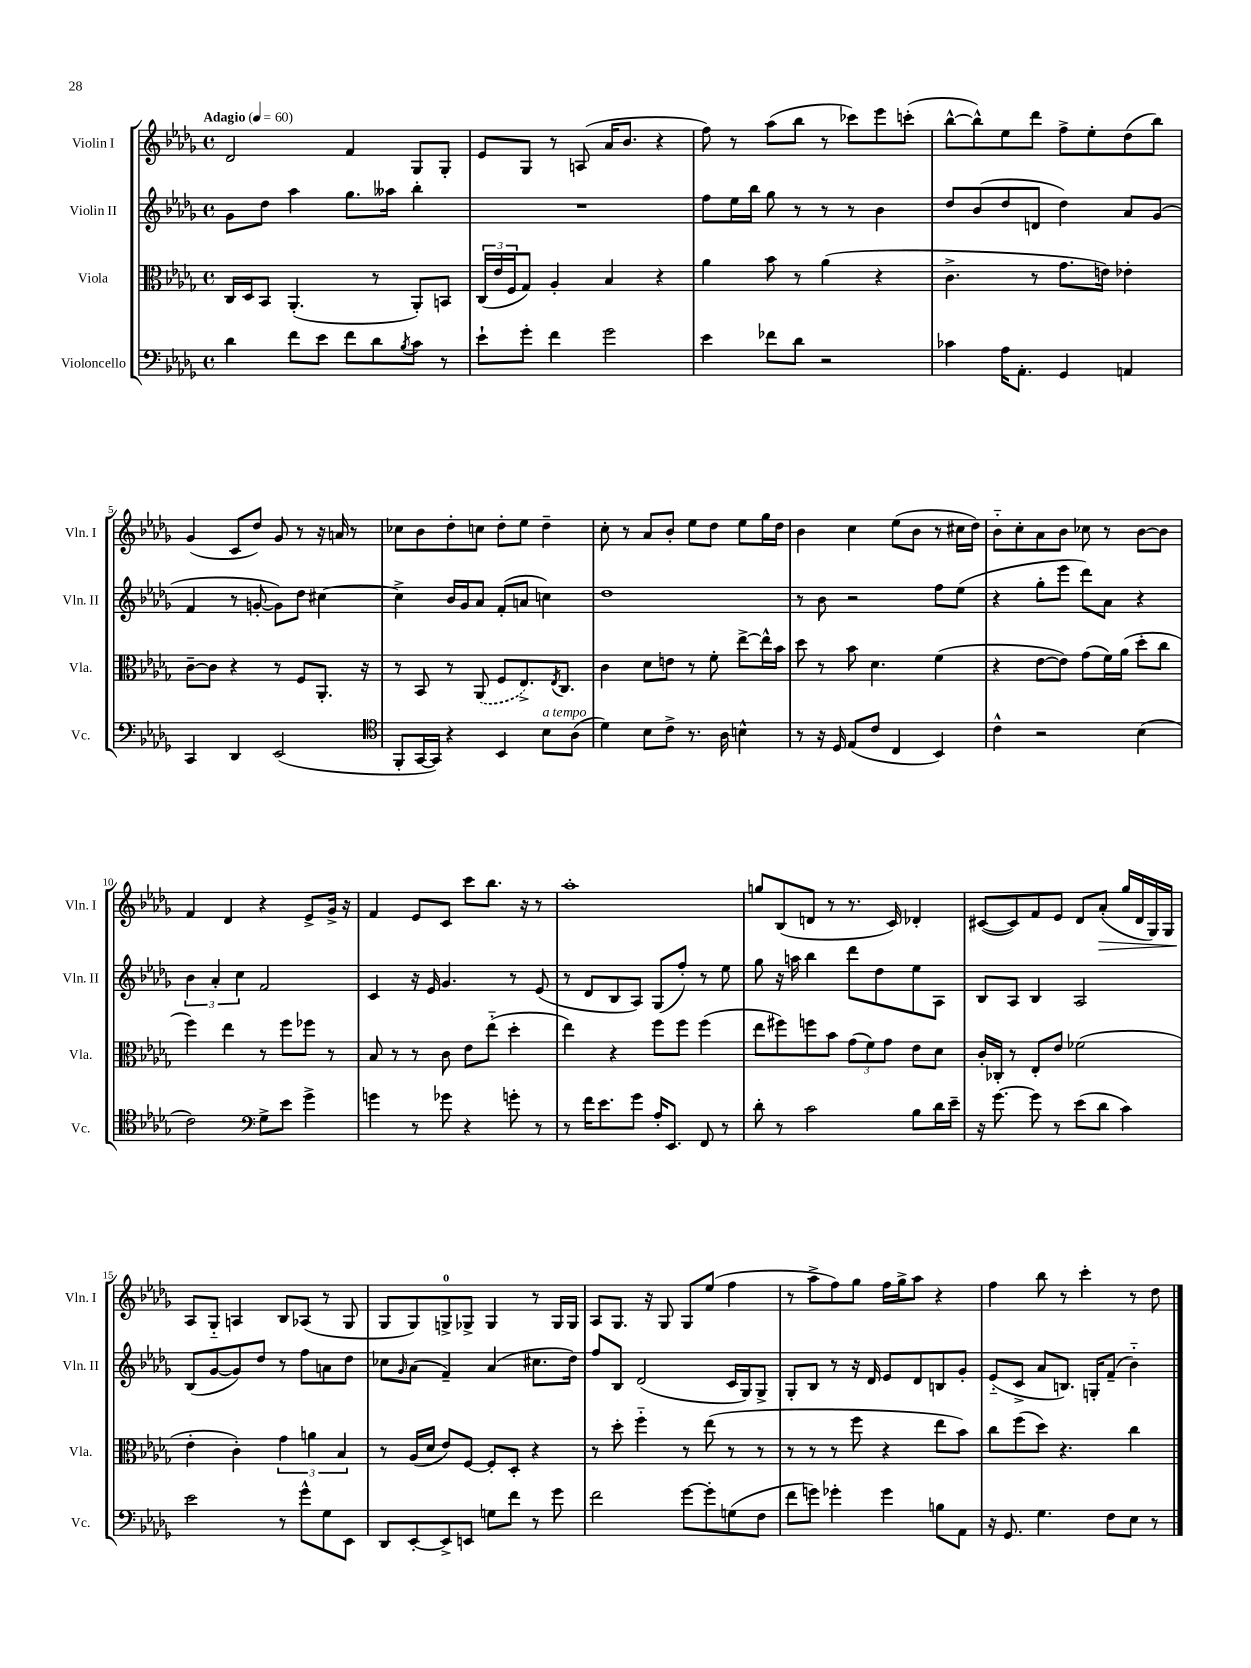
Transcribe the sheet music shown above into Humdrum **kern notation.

**kern	**kern	**kern	**kern	**dynam
*part4	*part3	*part2	*part1	*part1
*staff4	*staff3	*staff2	*staff1	*staff1
*I"Violoncello	*I"Viola	*I"Violin II	*I"Violin I	*
*I'Vc.	*I'Vla.	*I'Vln. II	*I'Vln. I	*
*clefF4	*clefC3	*clefG2	*clefG2	*
*k[b-e-a-d-g-]	*k[b-e-a-d-g-]	*k[b-e-a-d-g-]	*k[b-e-a-d-g-]	*
*M4/4	*M4/4	*M4/4	*M4/4	*
*met(c)	*met(c)	*met(c)	*met(c)	*
*MM60	*MM60	*MM60	*MM60	*
=1	=1	=1	=1	=1
!	!	!	!LO:TX:a:B:t=Adagio	!
4d-\	16C/LL	8g-\L	2d-/	.
.	16D-/J	.	.	.
.	8BB-/J	8dd-\J	.	.
8f\L	(4.AA-'/	4aa-\	.	.
8e-\J	.	.	.	.
8f\L	.	8.gg-\L	4f/	.
8d-\	8r	.	.	.
.	.	16aa--X\Jk	.	.
8qB-/	.	.	.	.
8c\J	8AA-'/L)	4bb-'\	8G-/L	.
8r	8BBn/J	.	8G-'/J	.
=2	=2	=2	=2	=2
8e-`\L	(24C/LL	1r	8e-/L	.
.	24e-/	.	.	.
.	24F/J	.	.	.
8g-'\J	8G-/J)	.	8G-/J	.
4f\	4A-'/	.	8r	.
.	.	.	(8An/	.
2g-\	4B-/	.	16a-/KL	.
.	.	.	8.b-/J	.
.	4r	.	4r	.
=3	=3	=3	=3	=3
4e-\	4a-\	8ff\L	8ff\)	.
.	.	16ee-\L	8r	.
.	.	16bb-\JJ	.	.
8f-X\L	8b-\	8gg-\	(8aa-\L	.
8d-\J	8r	8r	8bb-\J	.
2r	(4a-\	8r	8r	.
.	.	8r	8ccc-X\L)	.
.	4r	4b-\	8eee-\	.
.	.	.	(8cccn'\J	.
=4	=4	=4	=4	=4
4c-X\	4.c^\	8dd-/L	[8bb-^^\L	.
.	.	(8b-/	8bb-^^\])	.
16A-\KL	.	8dd-/	8ee-\	.
8.AA-'\J	.	.	.	.
.	8r	8dn/J	8ddd-\J	.
4GG-/	8.g-\L	4dd-\)	8ff^\L	.
.	.	.	8ee-'\	.
.	16en\Jk)	.	.	.
4AAn/	4e-X'\	8a-/L	(8dd-\	.
.	.	(8g-/J	8bb-\J)	.
!!LO:LB:g=z
=5	=5	=5	=5	=5
4CC/	[8c~\L	4f/	(4g-/	.
.	8c\J]	.	.	.
4DD-/	4r	8r	8c/L	.
.	.	[8gn'/	8dd-/J)	.
(2EE-/	8r	8g\L])	8g-/	.
.	8F/L	8dd-\J	8r	.
.	8.AA-'/J	[4cc#X\	16r	.
.	.	.	16an/	.
.	.	.	8r	.
.	16r	.	.	.
=6	=6	=6	=6	=6
*clefC4	*	*	*	*
8FF'/L	8r	4cc#^\]	8cc-X\L	.
[16GG-/L	8BB-/	.	8b-\	.
16GG-/JJ])	.	.	.	.
4r	8r	16b-/LL	8dd-'\	.
.	.	16g-/J	.	.
.	(8AA-/	8a-/J	8ccn\J	.
4BB-/	8F/L	(8f'/L	8dd-'\L	.
.	8.E-^/)	8an/J	8ee-\J	.
!LO:TX:a:i:t=a tempo	!	!	!	!
8B-\L	.	4ccn\)	4dd-~\	.
.	8qE-/	.	.	.
.	8.C/J	.	.	.
(8A-\J	.	.	.	.
=7	=7	=7	=7	=7
4d-\)	4c\	1dd-	8cc'\	.
.	.	.	8r	.
8B-\L	8d-\L	.	8a-/L	.
8c^\J	8en\J	.	8b-'/J	.
8.r	8r	.	8ee-\L	.
.	8f'\	.	8dd-\J	.
16A-\	.	.	.	.
4Bn^^\	[8ee-^\L	.	8ee-\L	.
.	16ee-^^\L]	.	16gg-\L	.
.	16b-\JJ	.	16dd-\JJ	.
=8	=8	=8	=8	=8
8r	8dd-\	8r	4b-\	.
16r	8r	8b-\	.	.
16D-/	.	.	.	.
(8E-/L	8b-\	2r	4cc\	.
8c/J	4.d-\	.	.	.
4C/	.	.	(8ee-\L	.
.	.	.	8b-\J	.
4BB-/)	(4f\	8ff\L	8r	.
.	.	(8ee-\J	16cc#X\LL	.
.	.	.	16dd-\JJ)	.
=9	=9	=9	=9	=9
4c^^\	4r	4r	8b-\L	.
.	.	.	8cc'\	.
2r	[8e-\L	8gg-'\L	8a-\	.
.	8e-\J])	8eee-\J	8b-\J	.
.	(8g-\L	8ddd-\L)	8cc-X\	.
.	16f\L)	8a-\J	8r	.
.	(16a-\JJ	.	.	.
(4B-\	8dd-'\L	4r	[8b-\L	.
.	8cc\J	.	8b-\J]	.
!!LO:LB:g=z
=10	=10	=10	=10	=10
2c\)	4ff\)	6b-\	4f/	.
.	.	6a-'/	.	.
.	4ee-\	.	4d-/	.
.	.	6cc\	.	.
*clefF4	*	*	*	*
8G-^\L	8r	2f/	4r	.
8e-\J	8ff\L	.	.	.
4g-^\	8ff-X\J	.	8e-^/L	.
.	8r	.	16g-^/Jk	.
.	.	.	16r	.
=11	=11	=11	=11	=11
4gn\	8B-/	4c/	4f/	.
.	8r	.	.	.
8r	8r	16r	8e-/L	.
.	.	16e-/	.	.
8g-X\	8c\	4.g-/	8c/J	.
4r	8e-\L	.	8ccc\L	.
.	(8ee-\J	.	8.bb-\J	.
8gn'\	4dd-'\	8r	.	.
.	.	.	16r	.
8r	.	(8e-/	8r	.
=12	=12	=12	=12	=12
8r	4ee-\)	8r	1aa-'	.
16f\KL	.	8d-/L	.	.
8.e-\	.	.	.	.
.	4r	8B-/	.	.
8g-\J	.	8A-/J)	.	.
16A-'/KL	8ff\L	(8G-/L	.	.
8.EE-/J	.	.	.	.
.	8ff\J	8ff'/J)	.	.
8FF/	(4ff\	8r	.	.
8r	.	8ee-\	.	.
=13	=13	=13	=13	=13
8d-'\	8ee-\L	8gg-\	8ggn/L	.
8r	8ff#X\)	16r	(8B-/	.
.	.	16aan\	.	.
2c\	8ffn\	4bb-\	8dn/J	.
.	8b-\J	.	8r	.
.	(12g-\L	8ddd-\L	8.r	.
.	12f\)	.	.	.
.	.	8dd-\	.	.
.	12g-\J	.	.	.
.	.	.	16c/)	.
8B-\L	8e-\L	8ee-\	4d-X'/	.
16d-\L	8d-\J	8A-\J	.	.
16e-~\JJ	.	.	.	.
=14	=14	=14	=14	=14
16r	16c'/LL	8B-/L	([8c#X/L	.
[8.g-\	16C-X'/JJ	.	.	.
.	8r	8A-/J	8c#/])	.
8g-\]	8E-'/L	4B-/	8f/	.
8r	8e-/J	.	8e-/J	.
(8e-\L	(2f-X\	2A-/	8d-/L	.
!	!	!	!	!LO:HP:b
8d-\J	.	.	(8a-'/J	>
4c\)	.	.	16gg-/LL	.
.	.	.	16d-/	.
.	.	.	16G-/)	.
.	.	.	16G-/JJ	.
!!LO:LB:g=z
=15	=15	=15	=15	=15
2e-\	4e-'\	(8B-/L	8A-/L	.
.	.	[8g-/	8G-/J	]
.	4c'\)	8g-/])	4An/	.
.	.	8dd-/J	.	.
8r	6g-\	8r	8B-/L	.
8g-^^\L	.	8ff\L	(8A-X/J	.
.	6an\	.	.	.
8G-\	.	8an\	8r	.
.	6B-/	.	.	.
8EE-\J	.	8dd-\J	8G-/	.
=16	=16	=16	=16	=16
8DD-/L	8r	8cc-X\L	8G-/L	.
.	.	16qqg-/	.	.
[8EE-'/	(16A-/LL	(8a-\J	8G-/)	.
.	16d-/JJ	.	.	.
8EE-^/]	8e-/L)	4f~/)	8Gn^/	.
8EEn/J	[8F/J	.	8G-X^/J	.
8Gn\L	8F'/L]	(4a-/	4G-/	.
8f\J	8D-'/J	.	.	.
8r	4r	8.cc#X\L	8r	.
8g-\	.	.	16G-/LL	.
.	.	16dd-\Jk)	16G-/JJ	.
=17	=17	=17	=17	=17
2f\	8r	8ff/L	8A-/L	.
.	8dd-'\	8B-/J	8.G-/J	.
.	4ff\	(2d-/	.	.
.	.	.	16r	.
.	.	.	8G-/	.
[8g-\L	8r	.	8G-/L	.
8g-'\]	(8ee-\	.	(8ee-/J	.
(8Gn\	8r	16c/LL	4ff\	.
.	.	16G-/J)	.	.
8F\J	8r	8G-^/J	.	.
=18	=18	=18	=18	=18
8f\L	8r	8G-'/L	8r	.
8gn\J)	8r	8B-/J	8aa-^\L	.
4g-X'\	8r	8r	8ff\)	.
.	8ff\	16r	8gg-\J	.
.	.	16d-/	.	.
4g-\	4r	8e-/L	16ff\LL	.
.	.	.	16gg-^\J	.
.	.	8d-/	8aa-\J	.
8Bn\L	8ee-\L	8Bn/	4r	.
8AA-\J	8b-\J)	8g-'/J	.	.
=19	=19	=19	=19	=19
16r	8cc\L	(8e-/L	4ff\	.
8.GG-/	.	.	.	.
.	(8ff\	8c^/J	.	.
4.G-\	8dd-\J)	8a-/L	8bb-\	.
.	4.r	8.Bn/J)	8r	.
.	.	.	4ccc'\	.
.	.	16Gn'/KL	.	.
8F\L	.	(8f~/J	.	.
8E-\J	4cc\	4b-\)	8r	.
8r	.	.	8dd-\	.
==	==	==	==	==
*-	*-	*-	*-	*-
